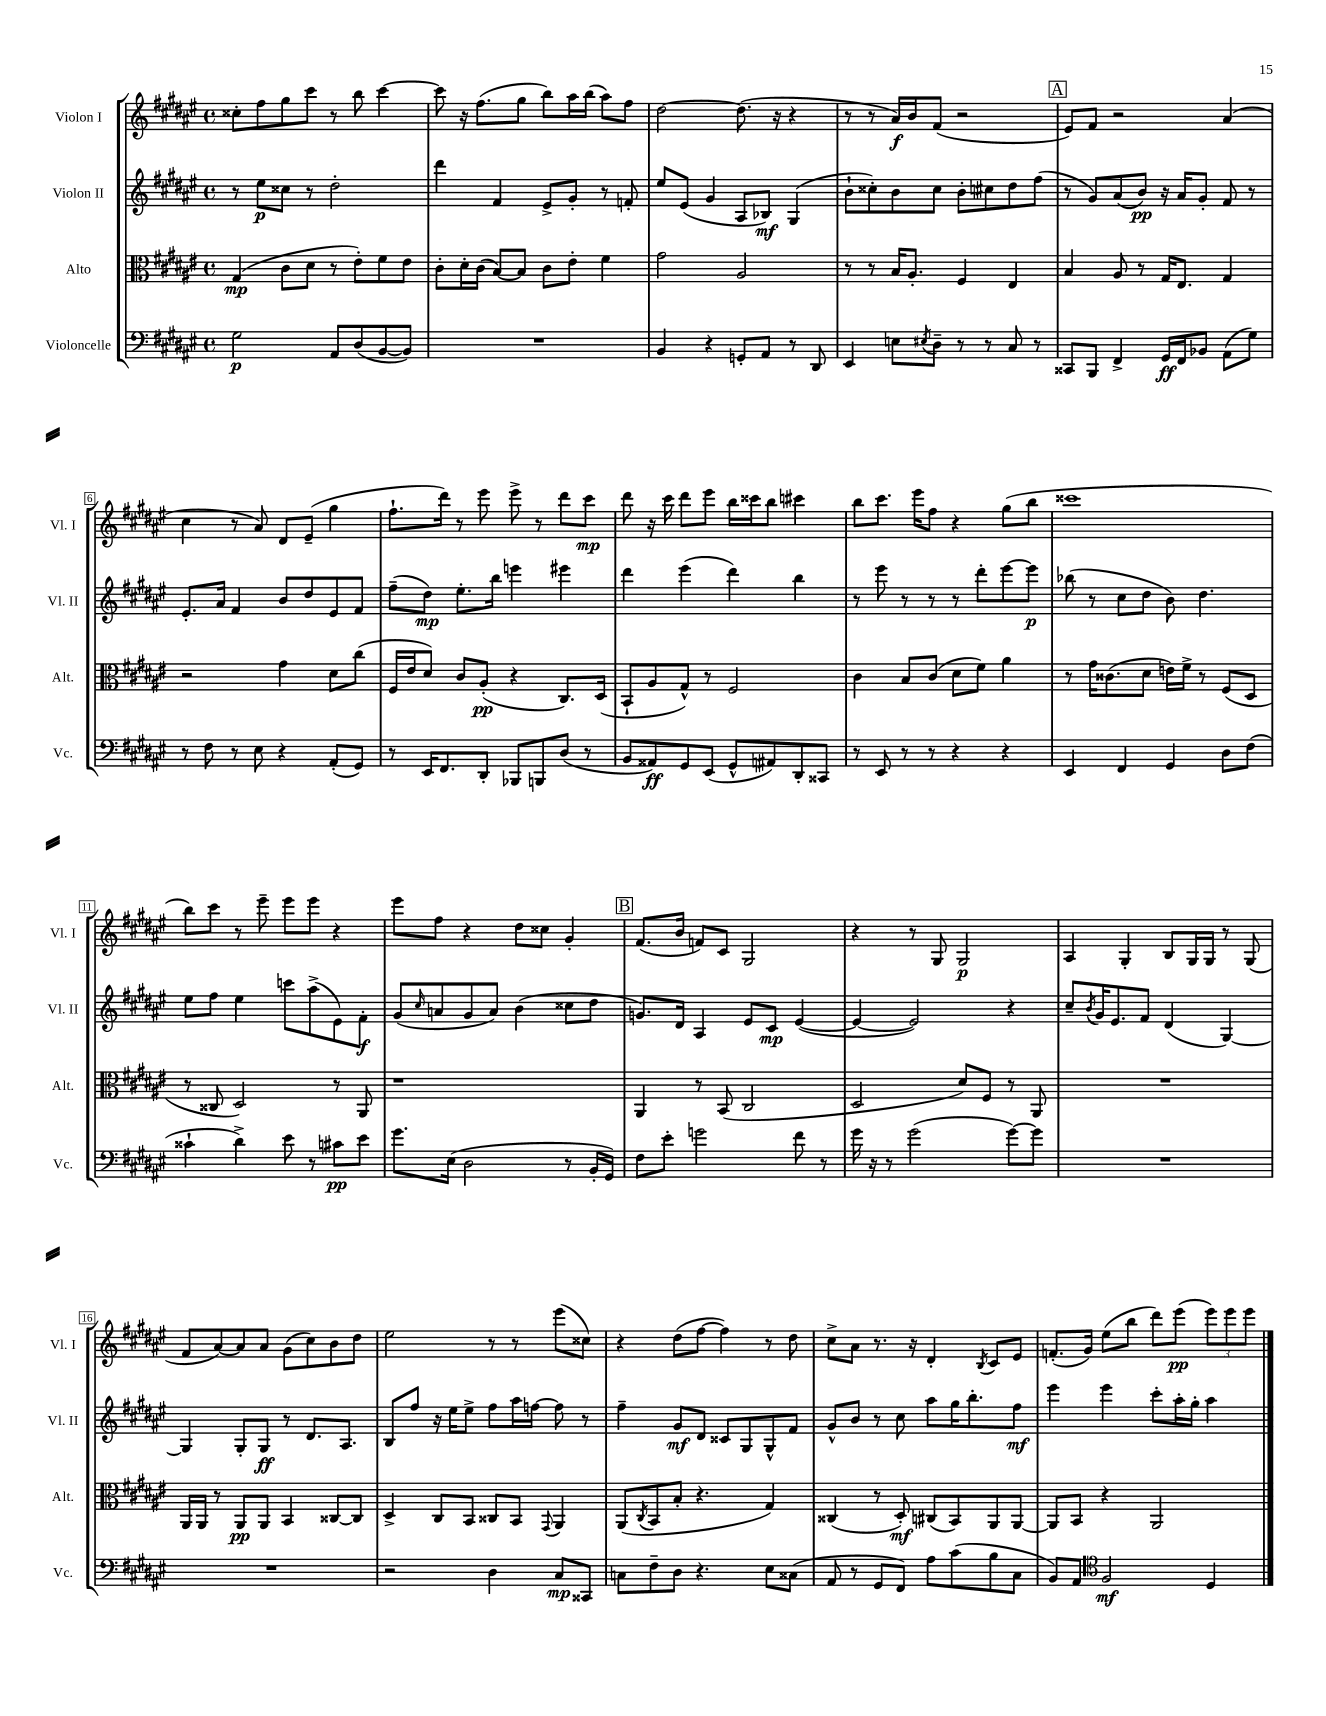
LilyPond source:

<<
\new StaffGroup <<
\new Staff = "s0" \with { instrumentName = "Violon I" shortInstrumentName = "Vl. I" } {
    \clef treble \key fis \major \defaultTimeSignature \time 4/4
    cisis''8-. fis''8 gis''8 cis'''8 r8 b''8 cis'''4~ |
    cis'''8 r16 fis''8.( gis''8 b''8) ais''16 b''16( ais''8) fis''8 |
    dis''2~ dis''8.( r16 r4 |
    r8 r8 ais'16\f) b'16 fis'8( r2 |
    \mark \markup { \box "A" } eis'8) fis'8 r2 ais'4( |
    cis''4 r8 ais'8) dis'8 eis'8--( gis''4 |
    fis''8.-! dis'''16) r8 eis'''8 eis'''8-> r8 dis'''8 cis'''8\mp |
    dis'''8 r16 cis'''16 dis'''8 eis'''8 b''16 cisis'''16 b''8 cis'''4 |
    b''8 cis'''8. eis'''16 fis''8 r4 gis''8( b''8 |
    cisis'''1 |
    b''8) cis'''8 r8 eis'''8-- eis'''8 eis'''8 r4 |
    eis'''8 fis''8 r4 dis''8 cisis''8 gis'4-. |
    \mark \markup { \box "B" } fis'8.( b'16 f'8) cis'8 gis2 |
    r4 r8 gis8 gis2\p |
    ais4 gis4-. b8 gis16 gis16 r8 gis8( |
    fis'8 ais'8~) ais'8 ais'8 gis'8( cis''8) b'8 dis''8 |
    eis''2 r8 r8 eis'''8( cisis''8) |
    r4 dis''8( fis''8~ fis''4) r8 dis''8 |
    cis''8-> ais'8 r8. r16 dis'4-. \acciaccatura { b8 } cis'8 eis'8 |
    f'8.-.( gis'16) eis''8( b''8 dis'''8) eis'''8\pp( \tuplet 3/2 { eis'''8) eis'''8 eis'''8 } \bar "|." |
}
\new Staff = "s1" \with { instrumentName = "Violon II" shortInstrumentName = "Vl. II" } {
    \clef treble \key fis \major \defaultTimeSignature \time 4/4
    r8 eis''8\p cisis''8 r8 dis''2-. |
    dis'''4 fis'4 eis'8-> gis'8-. r8 f'8-. |
    eis''8 eis'8( gis'4 ais8 bes8\mf) gis4( |
    b'8-! cisis''8-.) b'8 cisis''8 b'8-. cis''8 dis''8 fis''8( |
    \mark \markup { \box "A" } r8 gis'8) ais'8( b'8\pp) r16 ais'16 gis'8-. fis'8 r8 |
    eis'8.-. ais'16 fis'4 b'8 dis''8 eis'8 fis'8 |
    fis''8--( dis''8\mp) eis''8.-. b''16 e'''4 eis'''4 |
    dis'''4 eis'''4( dis'''4) b''4 |
    r8 eis'''8 r8 r8 r8 dis'''8-. eis'''8~ eis'''8\p |
    bes''8( r8 cis''8 dis''8 b'8) dis''4. |
    eis''8 fis''8 eis''4 c'''8 ais''8->( eis'8) fis'8-.\f |
    gis'8( \grace { cis''16 } a'8 gis'8 a'8) b'4( cisis''8 dis''8 |
    \mark \markup { \box "B" } g'8.) dis'16 ais4 eis'8 cis'8\mp eis'4~( |
    eis'4~ eis'2) r4 |
    cis''8-- \acciaccatura { b'8 } gis'16 eis'8. fis'8 dis'4( gis4~) |
    gis4 gis8-. gis8\ff r8 dis'8. ais8. |
    b8 fis''8 r16 eis''16 eis''8-> fis''8 ais''16 f''16~ f''8 r8 |
    fis''4-- gis'8\mf dis'8 cisis'8 gis8 gis8-^ fis'8 |
    gis'8-^ b'8 r8 cis''8 ais''8 gis''16 b''8.-. fis''8\mf |
    eis'''4 eis'''4 cis'''8-. ais''16-. gis''16-. ais''4 \bar "|." |
}
\new Staff = "s2" \with { instrumentName = "Alto" shortInstrumentName = "Alt." } {
    \clef alto \key fis \major \defaultTimeSignature \time 4/4
    gis4\mp( cis'8 dis'8 r8 eis'8-.) fis'8 eis'8 |
    cis'8-. dis'16-. cis'16( b8~) b8 cis'8 eis'8-. fis'4 |
    gis'2 ais2 |
    r8 r8 b16 ais8.-. fis4 eis4 |
    \mark \markup { \box "A" } b4 ais8 r8 gis16 eis8. gis4 |
    r2 gis'4 dis'8 cis''8( |
    fis16 eis'16 dis'8) cis'8 ais8-.\pp( r4 cis8.) dis16( |
    b,8-! ais8 gis8-^) r8 fis2 |
    cis'4 b8 cis'8( dis'8 fis'8) ais'4 |
    r8 gis'16 cisis'8.( dis'8 e'16) fis'16-> r8 fis8( dis8 |
    r8 cisis8 dis2) r8 ais,8 |
    r1 |
    \mark \markup { \box "B" } ais,4 r8 b,8( cis2 |
    dis2 dis'8) fis8 r8 ais,8 |
    R1 |
    ais,16 ais,16 r8 ais,8\pp ais,8 b,4 cisis8~ cisis8 |
    dis4-> cis8 b,8 cisis8 b,8 \appoggiatura { gis,8 } ais,4 |
    ais,8( \acciaccatura { cis8 } b,8 b8-. r4. gis4) |
    cisis4( r8 dis8-.\mf) cis8( b,8) ais,8 ais,8~ |
    ais,8 b,8 r4 ais,2 \bar "|." |
}
\new Staff = "s3" \with { instrumentName = "Violoncelle" shortInstrumentName = "Vc." } {
    \clef bass \key fis \major \defaultTimeSignature \time 4/4
    gis2\p ais,8 dis8( b,8~ b,8) |
    R1 |
    b,4 r4 g,8-. ais,8 r8 dis,8 |
    eis,4 e8 \acciaccatura { eis8 } dis8-- r8 r8 cis8 r8 |
    \mark \markup { \box "A" } cisis,8 b,,8 fis,4-> gis,16\ff fis,16 bes,8 ais,8( gis8) |
    r8 fis8 r8 eis8 r4 ais,8-.( gis,8) |
    r8 eis,16 fis,8. dis,8-. bes,,8 b,,8 dis8( r8 |
    b,8 aisis,8\ff) gis,8 eis,8( gis,8-^ ais,8) dis,8-. cisis,8 |
    r8 eis,8 r8 r8 r4 r4 |
    eis,4 fis,4 gis,4 dis8 fis8( |
    cisis'4-! dis'4->) eis'8 r8 cis'8\pp eis'8 |
    gis'8. eis16( dis2 r8 b,16-. gis,16) |
    \mark \markup { \box "B" } fis8 eis'8-. g'2 fis'8 r8 |
    gis'16 r16 r8 gis'2( gis'8~) gis'8 |
    R1 |
    R1 |
    r2 dis4 cis8\mp cisis,8 |
    c8 fis8-- dis8 r4. eis8 cisis8( |
    ais,8 r8 gis,8 fis,8) ais8 cis'8( b8 cis8 |
    b,8) ais,8 \clef tenor fis2\mf dis4 \bar "|." |
}
>>
>>
\layout { \context { \Score \override BarNumber.stencil = #(make-stencil-boxer 0.1 0.3 ly:text-interface::print) } }
